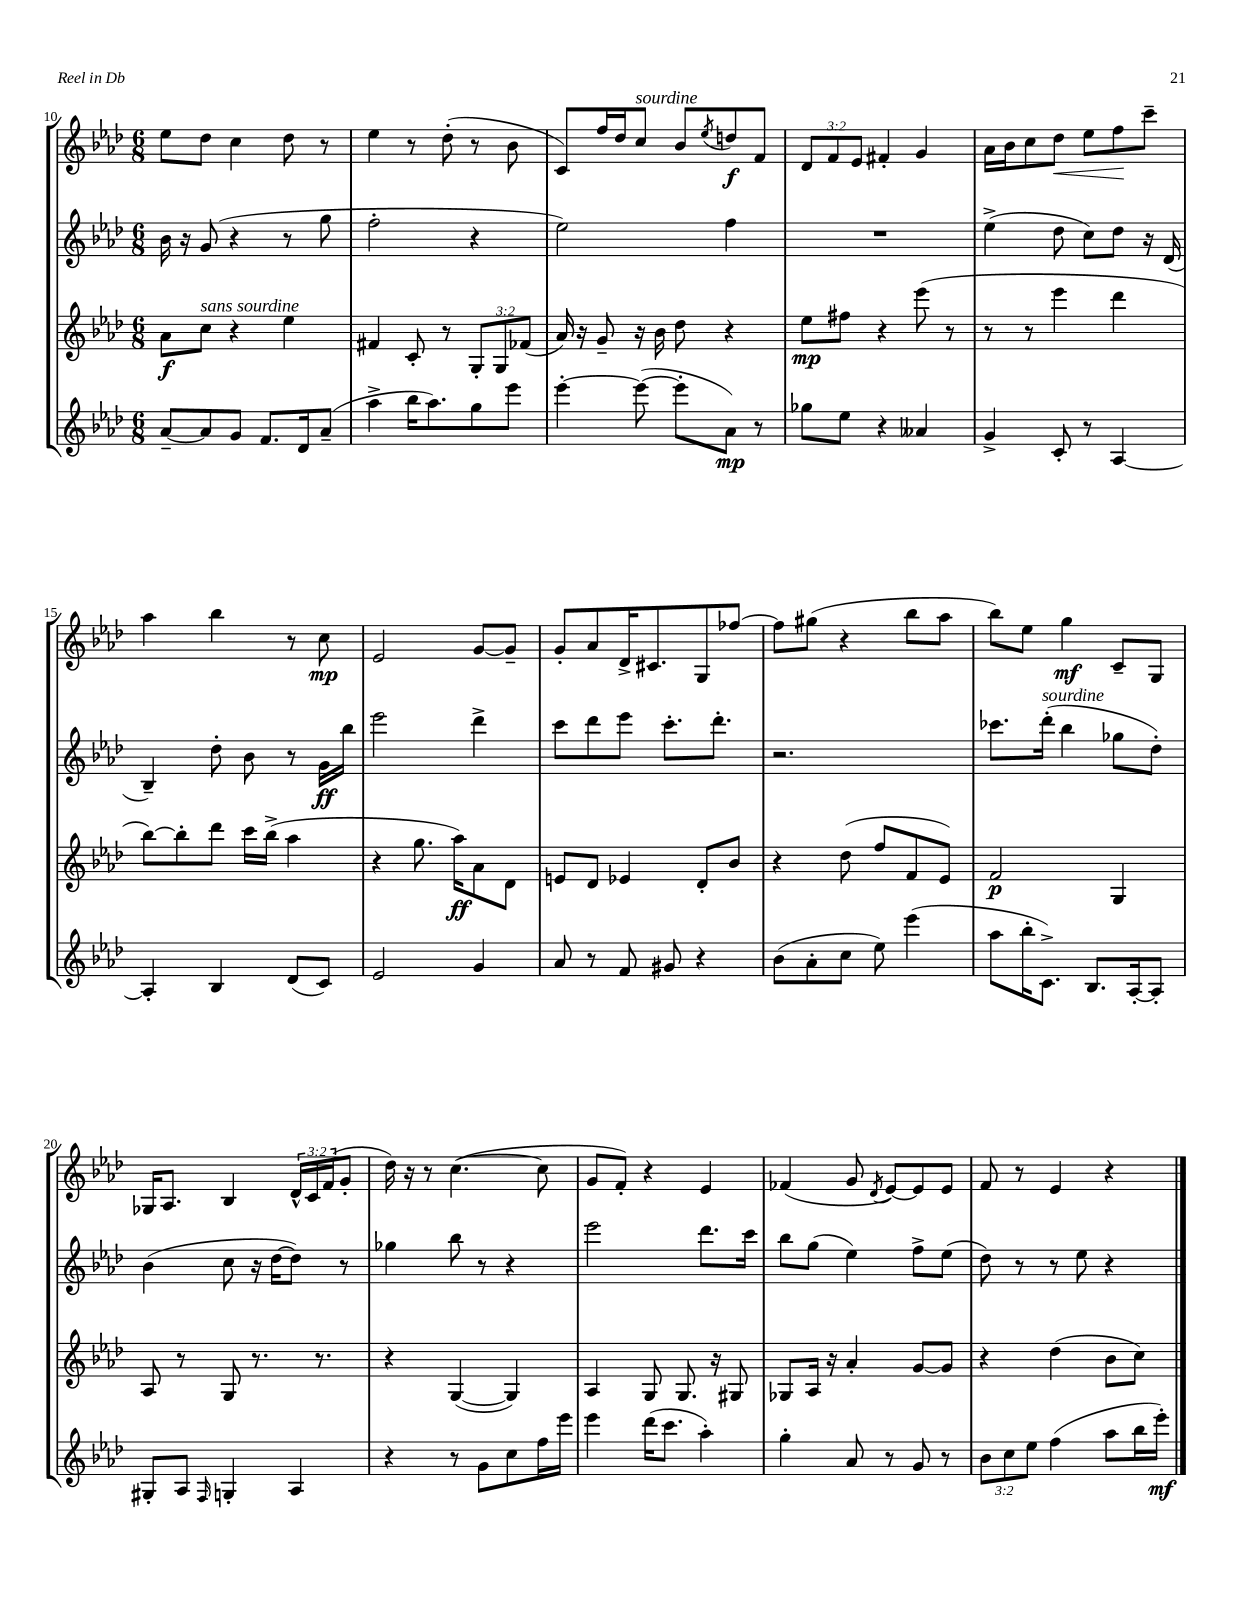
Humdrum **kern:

**kern	**dynam	**kern	**dynam	**kern	**dynam	**kern	**dynam
*part4	*part4	*part3	*part3	*part2	*part2	*part1	*part1
*staff4	*staff4	*staff3	*staff3	*staff2	*staff2	*staff1	*staff1
*clefG2	*	*clefG2	*	*clefG2	*	*clefG2	*
*k[b-e-a-d-]	*	*k[b-e-a-d-]	*	*k[b-e-a-d-]	*	*k[b-e-a-d-]	*
*M6/8	*	*M6/8	*	*M6/8	*	*M6/8	*
=10	=10	=10	=10	=10	=10	=10	=10
[8a-~/L	.	8a-\L	f	16b-\	.	8ee-\L	.
.	.	.	.	16r	.	.	.
!	!	!LO:TX:a:i:t=sans sourdine	!	!	!	!	!
8a-/]	.	8cc\J	.	(8g/	.	8dd-\J	.
8g/J	.	4r	.	4r	.	4cc\	.
8.f/L	.	.	.	.	.	.	.
.	.	4ee-\	.	8r	.	8dd-\	.
16d-/k	.	.	.	.	.	.	.
(8a-~/J	.	.	.	8gg\	.	8r	.
=11	=11	=11	=11	=11	=11	=11	=11
4aa-^\	.	4f#X/	.	2ff'\	.	4ee-\	.
16bb-\KL	.	8c'/	.	.	.	8r	.
8.aa-\)	.	.	.	.	.	.	.
.	.	8r	.	.	.	(8dd-'\	.
8gg\	.	12G'/L	.	4r	.	8r	.
.	.	12G/	.	.	.	.	.
8eee-\J	.	.	.	.	.	8b-\	.
.	.	(12f-X/J	.	.	.	.	.
=12	=12	=12	=12	=12	=12	=12	=12
[4eee-'\	.	16a-/)	.	2ee-\)	.	8c/L)	.
.	.	16r	.	.	.	.	.
.	.	8g~/	.	.	.	16ff/L	.
.	.	.	.	.	.	16dd-/J	.
!	!	!	!	!	!	!LO:TX:a:i:t=sourdine	!
(8eee-\_	.	16r	.	.	.	8cc/J	.
.	.	16b-\	.	.	.	.	.
8eee-'\L]	.	8dd-\	.	.	.	8b-/L	.
.	.	.	.	.	.	8qee-/	.
8a-\J)	mp	4r	.	4ff\	.	8ddn/	f
8r	.	.	.	.	.	8f/J	.
=13	=13	=13	=13	=13	=13	=13	=13
8gg-X\L	.	8ee-\L	mp	2.r	.	12d-/L	.
.	.	.	.	.	.	12f/	.
8ee-\J	.	8ff#X\J	.	.	.	.	.
.	.	.	.	.	.	12e-/J	.
4r	.	4r	.	.	.	4f#X'/	.
4a--X/	.	(8eee-\	.	.	.	4g/	.
.	.	8r	.	.	.	.	.
=14	=14	=14	=14	=14	=14	=14	=14
4g^/	.	8r	.	(4ee-^\	.	16a-\LL	.
.	.	.	.	.	.	16b-\J	.
.	.	8r	.	.	.	8cc\	.
!	!	!	!	!	!	!	!LO:HP:b
8c'/	.	4eee-\	.	8dd-\	.	8dd-\J	<
8r	.	.	.	8cc\L)	.	8ee-\L	.
[4A-/	.	4ddd-\	.	8dd-\J	.	8ff\	.
.	.	.	.	16r	.	8ccc~\J	[
.	.	.	.	(16d-/	.	.	.
!!LO:LB:g=z
=15	=15	=15	=15	=15	=15	=15	=15
4A-'/]	.	[8bb-\L)	.	4B-~/)	.	4aa-\	.
.	.	8bb-'\]	.	.	.	.	.
4B-/	.	8ddd-\J	.	8dd-'\	.	4bb-\	.
.	.	16ccc\LL	.	8b-\	.	.	.
.	.	(16bb-^\JJ	.	.	.	.	.
(8d-/L	.	4aa-\	.	8r	.	8r	.
8c/J)	.	.	.	16g\LL	ff	8cc\	mp
.	.	.	.	16bb-\JJ	.	.	.
=16	=16	=16	=16	=16	=16	=16	=16
2e-/	.	4r	.	2eee-\	.	2e-/	.
.	.	8.gg\	.	.	.	.	.
.	.	16aa-\KL)	ff	.	.	.	.
4g/	.	8a-\	.	4ddd-^\	.	[8g/L	.
.	.	8d-\J	.	.	.	8g~/J]	.
=17	=17	=17	=17	=17	=17	=17	=17
8a-/	.	8en/L	.	8ccc\L	.	8g'/L	.
8r	.	8d-/J	.	8ddd-\	.	8a-/	.
8f/	.	4e-X/	.	8eee-\J	.	16d-^/K	.
.	.	.	.	.	.	8.c#X/	.
8g#X/	.	.	.	8.ccc'\L	.	.	.
4r	.	8d-'/L	.	.	.	8G/	.
.	.	.	.	8.ddd-'\J	.	.	.
.	.	8b-/J	.	.	.	[8ff-X/J	.
=18	=18	=18	=18	=18	=18	=18	=18
(8b-\L	.	4r	.	2.r	.	8ff-\L]	.
8a-'\	.	.	.	.	.	(8gg#X\J	.
8cc\J	.	(8dd-\	.	.	.	4r	.
8ee-\)	.	8ff/L	.	.	.	.	.
(4eee-\	.	8f/	.	.	.	8bb-\L	.
.	.	8e-/J)	.	.	.	8aa-\J	.
=19	=19	=19	=19	=19	=19	=19	=19
8aa-\L	.	2f/	p	8.ccc-X\L	.	8bb-\L)	.
16bb-'\K	.	.	.	.	.	8ee-\J	.
!	!	!	!	!LO:TX:a:i:t=sourdine	!	!	!
8.c^\J)	.	.	.	(16ddd-'\Jk	.	.	.
.	.	.	.	4bb-\	.	4gg\	mf
8.B-/L	.	.	.	.	.	.	.
.	.	4G/	.	8gg-X\L	.	8c~/L	.
[16A-'/k	.	.	.	.	.	.	.
8A-'/J]	.	.	.	8dd-'\J)	.	8G/J	.
!!LO:LB:g=z
=20	=20	=20	=20	=20	=20	=20	=20
8G#X'/L	.	8A-/	.	(4b-\	.	16G-X/KL	.
.	.	.	.	.	.	8.A-/J	.
8A-/J	.	8r	.	.	.	.	.
16qqF/	.	.	.	.	.	.	.
4Gn'/	.	8G/	.	8cc\	.	4B-/	.
.	.	8.r	.	16r	.	.	.
.	.	.	.	[16dd-\KL	.	.	.
4A-/	.	.	.	8dd-\J])	.	24d-^^/LL	.
.	.	.	.	.	.	24c/	.
.	.	8.r	.	.	.	.	.
.	.	.	.	.	.	(24f/J	.
.	.	.	.	8r	.	8g'/J	.
=21	=21	=21	=21	=21	=21	=21	=21
4r	.	4r	.	4gg-X\	.	16dd-\)	.
.	.	.	.	.	.	16r	.
.	.	.	.	.	.	8r	.
8r	.	([4G/	.	8bb-\	.	([4.cc\	.
8g\L	.	.	.	8r	.	.	.
8cc\	.	4G/])	.	4r	.	.	.
16ff\L	.	.	.	.	.	8cc\]	.
16eee-\JJ	.	.	.	.	.	.	.
=22	=22	=22	=22	=22	=22	=22	=22
4eee-\	.	4A-/	.	2eee-\	.	8g/L	.
.	.	.	.	.	.	8f'/J)	.
(16ddd-\KL	.	8G/	.	.	.	4r	.
8.ccc\J	.	.	.	.	.	.	.
.	.	8.G/	.	.	.	.	.
4aa-'\)	.	.	.	8.ddd-\L	.	4e-/	.
.	.	16r	.	.	.	.	.
.	.	8G#X/	.	.	.	.	.
.	.	.	.	16ccc\Jk	.	.	.
=23	=23	=23	=23	=23	=23	=23	=23
4gg'\	.	8G-X/L	.	8bb-\L	.	(4f-X/	.
.	.	16A-/Jk	.	(8gg\J	.	.	.
.	.	16r	.	.	.	.	.
8a-/	.	4a-'/	.	4ee-\)	.	8g/	.
.	.	.	.	.	.	8qd-/	.
8r	.	.	.	.	.	[8e-/L)	.
8g/	.	[8g/L	.	8ff^\L	.	8e-/]	.
8r	.	8g/J]	.	(8ee-\J	.	8e-/J	.
=24	=24	=24	=24	=24	=24	=24	=24
12b-\L	.	4r	.	8dd-\)	.	8f/	.
12cc\	.	.	.	.	.	.	.
.	.	.	.	8r	.	8r	.
12ee-\J	.	.	.	.	.	.	.
(4ff\	.	(4dd-\	.	8r	.	4e-/	.
.	.	.	.	8ee-\	.	.	.
8aa-\L	.	8b-\L	.	4r	.	4r	.
16bb-\L	.	8cc\J)	.	.	.	.	.
16eee-'\JJ)	mf	.	.	.	.	.	.
==	==	==	==	==	==	==	==
*-	*-	*-	*-	*-	*-	*-	*-
